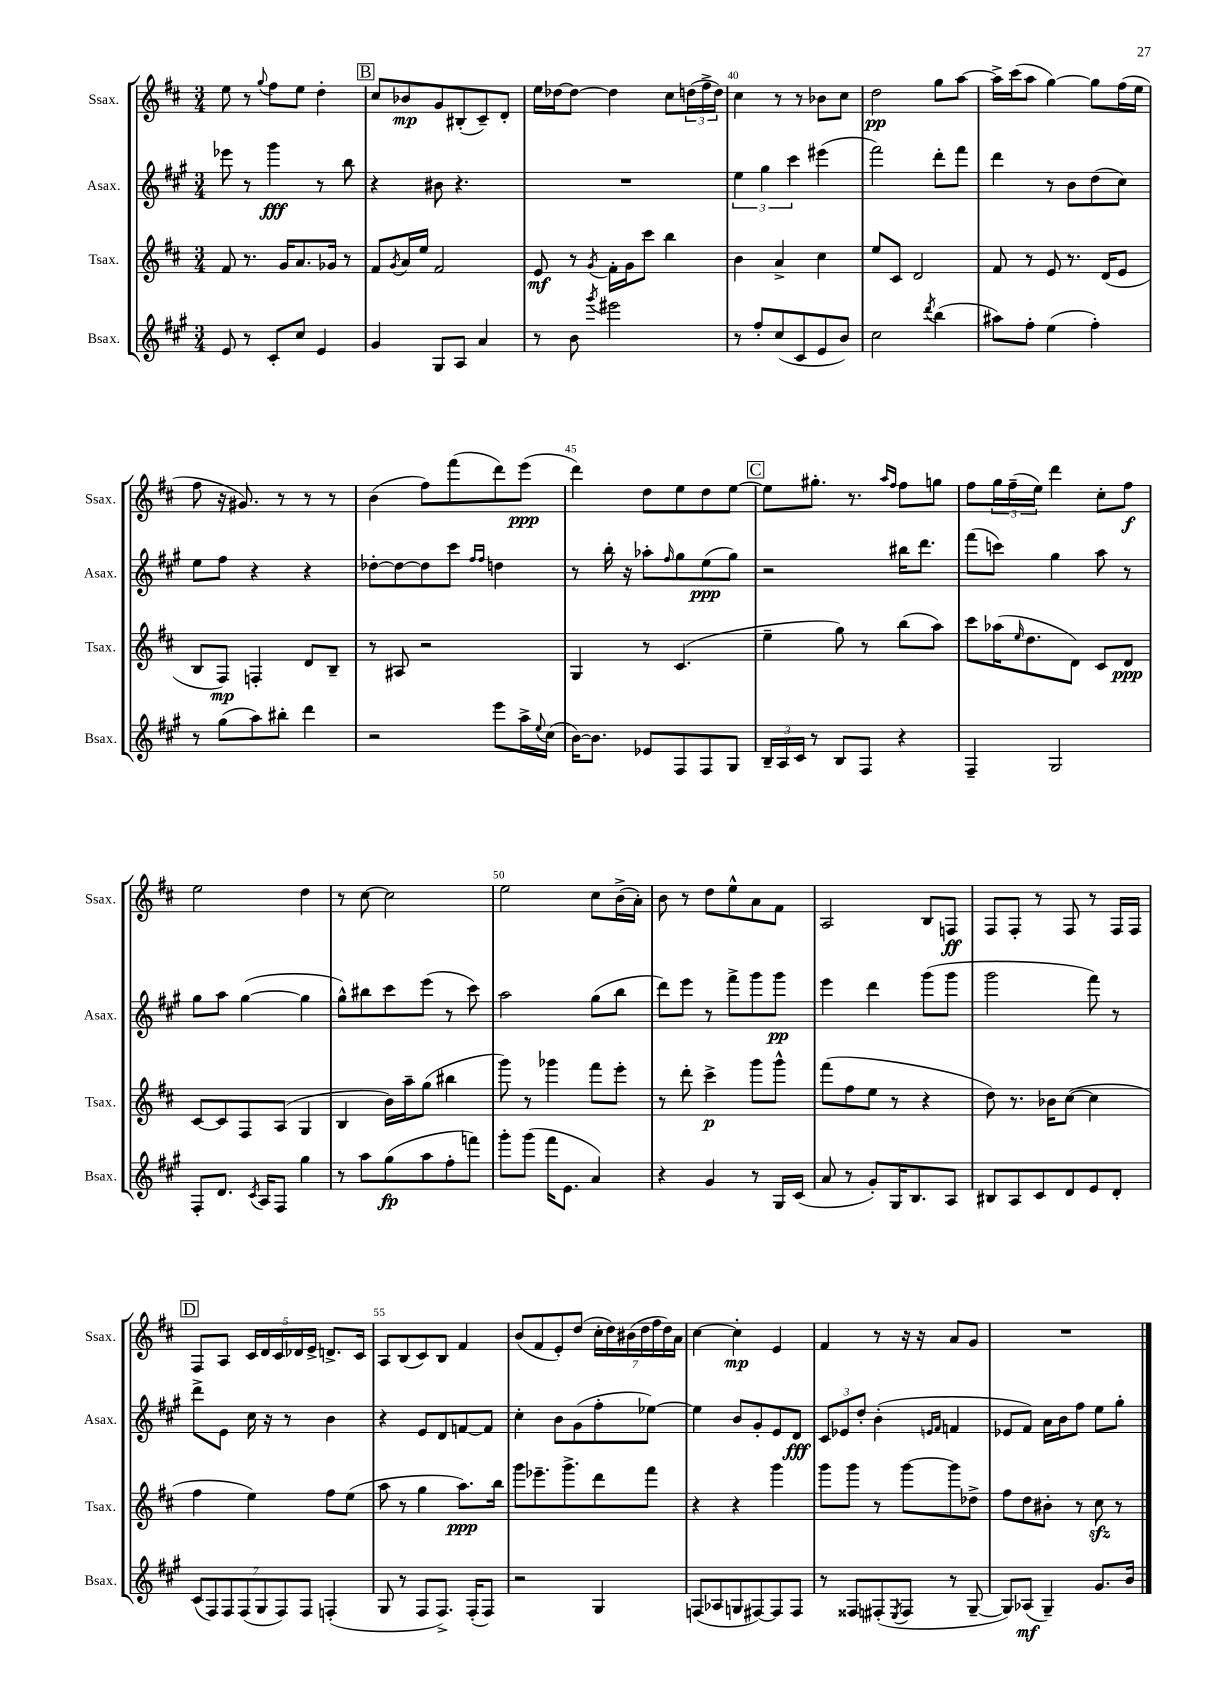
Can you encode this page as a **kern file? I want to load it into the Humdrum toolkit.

**kern	**kern	**kern	**kern
*staff4	*staff3	*staff2	*staff1
*clefG2	*clefG2	*clefG2	*clefG2
*k[f#c#g#]	*k[f#c#]	*k[f#c#g#]	*k[f#c#]
*M3/4	*M3/4	*M3/4	*M3/4
8e/	8f#/	8eee-\	8ee\
8r	8.r	8r	8r
.	.	.	8qqgg/
8c#'/L	.	4ggg#\	8ff#\L
.	16g/LK	.	.
8cc#/J	8.a/	.	8ee\J
4e/	.	8r	4dd'\
.	16g-/Jk	.	.
.	8r	8bb\	.
=	=	=	=
4g#/	8f#/L	4r	8cc#/L
.	8qg/	.	.
.	16a/L	.	8b-/
.	16ee/JJ	.	.
8G#/L	2f#/	8b#\	8g/
8A/J	.	4.r	(8B#'/
4a/	.	.	8c#~/)
.	.	.	8d'/J
=	=	=	=
8r	8e/	2.r	16ee\LL
.	.	.	[16dd-\J
8b\	8r	.	8dd-\_J
8qggg#/	8qg/	.	.
2eee#\	16f#'\LL	.	4dd-\]
.	16g\J	.	.
.	8ccc#\J	.	.
.	4bb\	.	8cc#\L
.	.	.	(24dd\L
.	.	.	24ff#^\
.	.	.	24dd\JJ)
=	=	=	=
8r	4b\	6ee\	4cc#\
8ff#'/L	.	.	.
.	.	6gg#\	.
(8cc#/	4a^/	.	8r
.	.	6ccc#\	.
8c#/	.	.	8r
8e/	4cc#\	(4eee#\	8b-\L
8b/J)	.	.	8cc#\J
=	=	=	=
2cc#\	8ee/L	2fff#\)	2dd\
.	8c#/J	.	.
.	2d/	.	.
8qddd/	.	.	.
(4bb\	.	8ddd'\L	8gg\L
.	.	8fff#\J	[8aa\J
=	=	=	=
8aa#\L)	8f#/	4ddd\	16aa^\]LL
.	.	.	(16ccc#\J
8ff#'\J	8r	.	8aa\J
(4ee\	8e/	8r	[4gg\)
.	8.r	8b\L	.
4ff#'\)	.	(8dd\	8gg\]L
.	(16d/LK	.	.
.	8e/J	8cc#\J)	(16ff#\L
.	.	.	16ee\JJ
=	=	=	=
8r	8B/L	8ee\L	8ff#\
(8gg#\L	8F#/J)	8ff#\J	16r
.	.	.	8.g#/)
8aa\)	4F'/	4r	.
8bb#'\J	.	.	8r
4ddd\	8d/L	4r	8r
.	8B~/J	.	8r
=	=	=	=
2r	8r	[8dd-'\L	(4b\
.	8A#/	8dd-\_	.
.	2r	8dd-\]	8ff#\L)
.	.	8ccc#\J	(8fff#\
.	.	16qqff#/LL	.
.	.	16qqff#/JJ	.
8eee\L	.	4dd\	8ddd\)
16aa^\L	.	.	(8eee\J
8qqee/	.	.	.
(16cc#\JJ	.	.	.
=	=	=	=
[16b\LK)	4G/	8r	4ddd\)
8.b\]J	.	.	.
.	.	16bb'\	.
.	.	16r	.
8e-/L	8r	8aa-'\L	8dd\L
.	.	16qqff#/	.
8F#/	(4.c#/	8gg#\	8ee\
8F#/	.	(8ee\	8dd\
8G#/J	.	8gg#\J)	[8ee\J
=	=	=	=
24B~/LL	4ee~\	2r	8ee\]L
24A/	.	.	.
24c#/JJ	.	.	.
8r	.	.	8.gg#'\J
8B/L	8gg\)	.	.
.	.	.	8.r
8F#/J	8r	.	.
.	.	.	16qqaa/LL
.	.	.	16qqff#/JJ
4r	(8bb\L	16bb#\LK	8ff#\L
.	.	8.ddd\J	.
.	8aa\J)	.	8gg\J
=	=	=	=
4F#~/	8ccc#\L	(8fff#\L	8ff#\L
.	(16aa-\K	8ccc\J)	24gg\L
.	.	.	(24ff#~\
.	16qqee/	.	.
.	8.dd\	.	.
.	.	.	24ee\JJ)
2G#/	.	4gg#\	4ddd\
.	8d\J)	.	.
.	8c#/L	8aa\	8cc#'\L
.	8d/J	8r	8ff#\J
=	=	=	=
8F#'/L	[8c#/L	8gg#\L	2ee\
8.d/J	8c#/]	8aa\J	.
.	8F#/	([4gg#\	.
8qc#/	.	.	.
16A/LK	.	.	.
8F#/J	(8A/J	.	.
4gg#\	4G/	4gg#\]	4dd\
=	=	=	=
8r	4B/	8gg#^^\L)	8r
8aa\L	.	8bb#\	[8cc#\
(8gg#\	16b\LL)	8ccc#\	2cc#\]
.	16aa~\J	.	.
8aa\	(8gg\J	(8eee\J	.
8ff#'\	4bb#\	8r	.
8fff\J)	.	8ccc#\)	.
=	=	=	=
8ggg#'\L	8ggg\)	2aa\	2ee\
(8ggg#\J	8r	.	.
16fff#\LK	4ggg-\	.	.
8.e\J	.	.	.
4a/)	8fff#\L	(8gg#\L	8cc#\L
.	8eee'\J	8bb\J	(16b^\L
.	.	.	16a'\JJ)
=	=	=	=
4r	8r	8ddd\L)	8b\
.	8ddd'\	8eee\J	8r
4g#/	4ccc#^\	8r	8dd\L
.	.	8fff#^\L	8ee^^\
8r	8ggg\L	8ggg#\	8a\
16G#/LL	8ggg^^\J	8ggg#\J	8f#\J
(16c#/JJ	.	.	.
=	=	=	=
8a/	(8fff#\L	4eee\	2A/
8r	8ff#\	.	.
8g#'/L)	8ee\J	4ddd\	.
16G#/K	8r	.	.
8.B/	.	.	.
.	4r	(8ggg#\L	8B/L
8A/J	.	8ggg#\J	8F/J
=	=	=	=
8B#/L	8dd\)	2ggg#\	8F#/L
8A/	8.r	.	8F#'/J
8c#/	.	.	8r
.	16b-\LK	.	.
8d/	([8cc#\J	.	8F#/
8e/	4cc#\]	8fff#\)	8r
8d'/J	.	8r	16F#/LL
.	.	.	16F#/JJ
=	=	=	=
(14c#/L	4ff#\	8ddd^\L	8F#/L
14F#/)	.	.	.
.	.	8e\J	8A/J
14F#/	.	.	.
(14F#/	.	.	.
.	4ee\)	16cc#\	20c#/LL
14G#/	.	.	.
.	.	.	20d/
.	.	16r	.
.	.	.	20c#/
14F#/)	.	.	.
.	.	8r	.
.	.	.	20d-/
14F#/J	.	.	.
.	.	.	20e^/JJ
(4F'/	8ff#\L	4b\	8.d^/L
.	(8ee\J	.	.
.	.	.	16c#/Jk
=	=	=	=
8G#/	8aa\	4r	8A/L
8r	8r	.	(8B/
8F#/L	4gg\	8e/L	8c#/)
8.F#^/J)	.	8d/	8B/J
.	8.aa\L)	[8f/	4f#/
(16F#'/LK	.	.	.
8F#/J)	.	8f/]J	.
.	16bb\Jk	.	.
=	=	=	=
2r	8ggg\L	4cc#'\	(8b/L
.	8.eee-~\	.	8f#/
.	.	8b\L	8e'/)
.	8.ggg^\	.	.
.	.	(8g#\	(8dd/J
4G#/	8ddd\	8ff#'\	28cc#'\LL
.	.	.	28dd\)
.	.	.	(28b#\
.	.	.	28dd\
.	8fff#\J	[8ee-\J)	.
.	.	.	28ff#\
.	.	.	28dd\)
.	.	.	28a\JJ
=	=	=	=
(8F/L	4r	4ee-\]	[4cc#\
8A-/	.	.	.
8G/	4r	8b/L	4cc#'\]
[8F#/)	.	8g#'/	.
8F#/]	4ggg\	8e/	4e/
8F#/J	.	8d/J	.
=	=	=	=
8r	8ggg\L	12c#/L	4f#/
.	.	12e-/	.
8F##/L	8ggg\J	.	.
.	.	12dd'/J	.
(8F#'/	8r	(4b'\	8r
8qE/	.	.	.
8F#/J	[8ggg\L	.	16r
.	.	.	16r
.	.	16qqe/LL	.
.	.	16qqf#/JJ	.
8r	8ggg\]	4f/	8a/L
[8G#~/	8dd-^\J	.	8g/J
=	=	=	=
8G#/]L)	8ff#\L	8e-/L	2.r
(8A-/J	8dd\	8f#/J)	.
4G#~/)	8b#'\J	16a\LL	.
.	.	16b\J	.
.	8r	8ff#\J	.
8.g#/L	8cc#\	8ee\L	.
.	8r	8gg#'\J	.
16b/Jk	.	.	.
==	==	==	==
*-	*-	*-	*-
